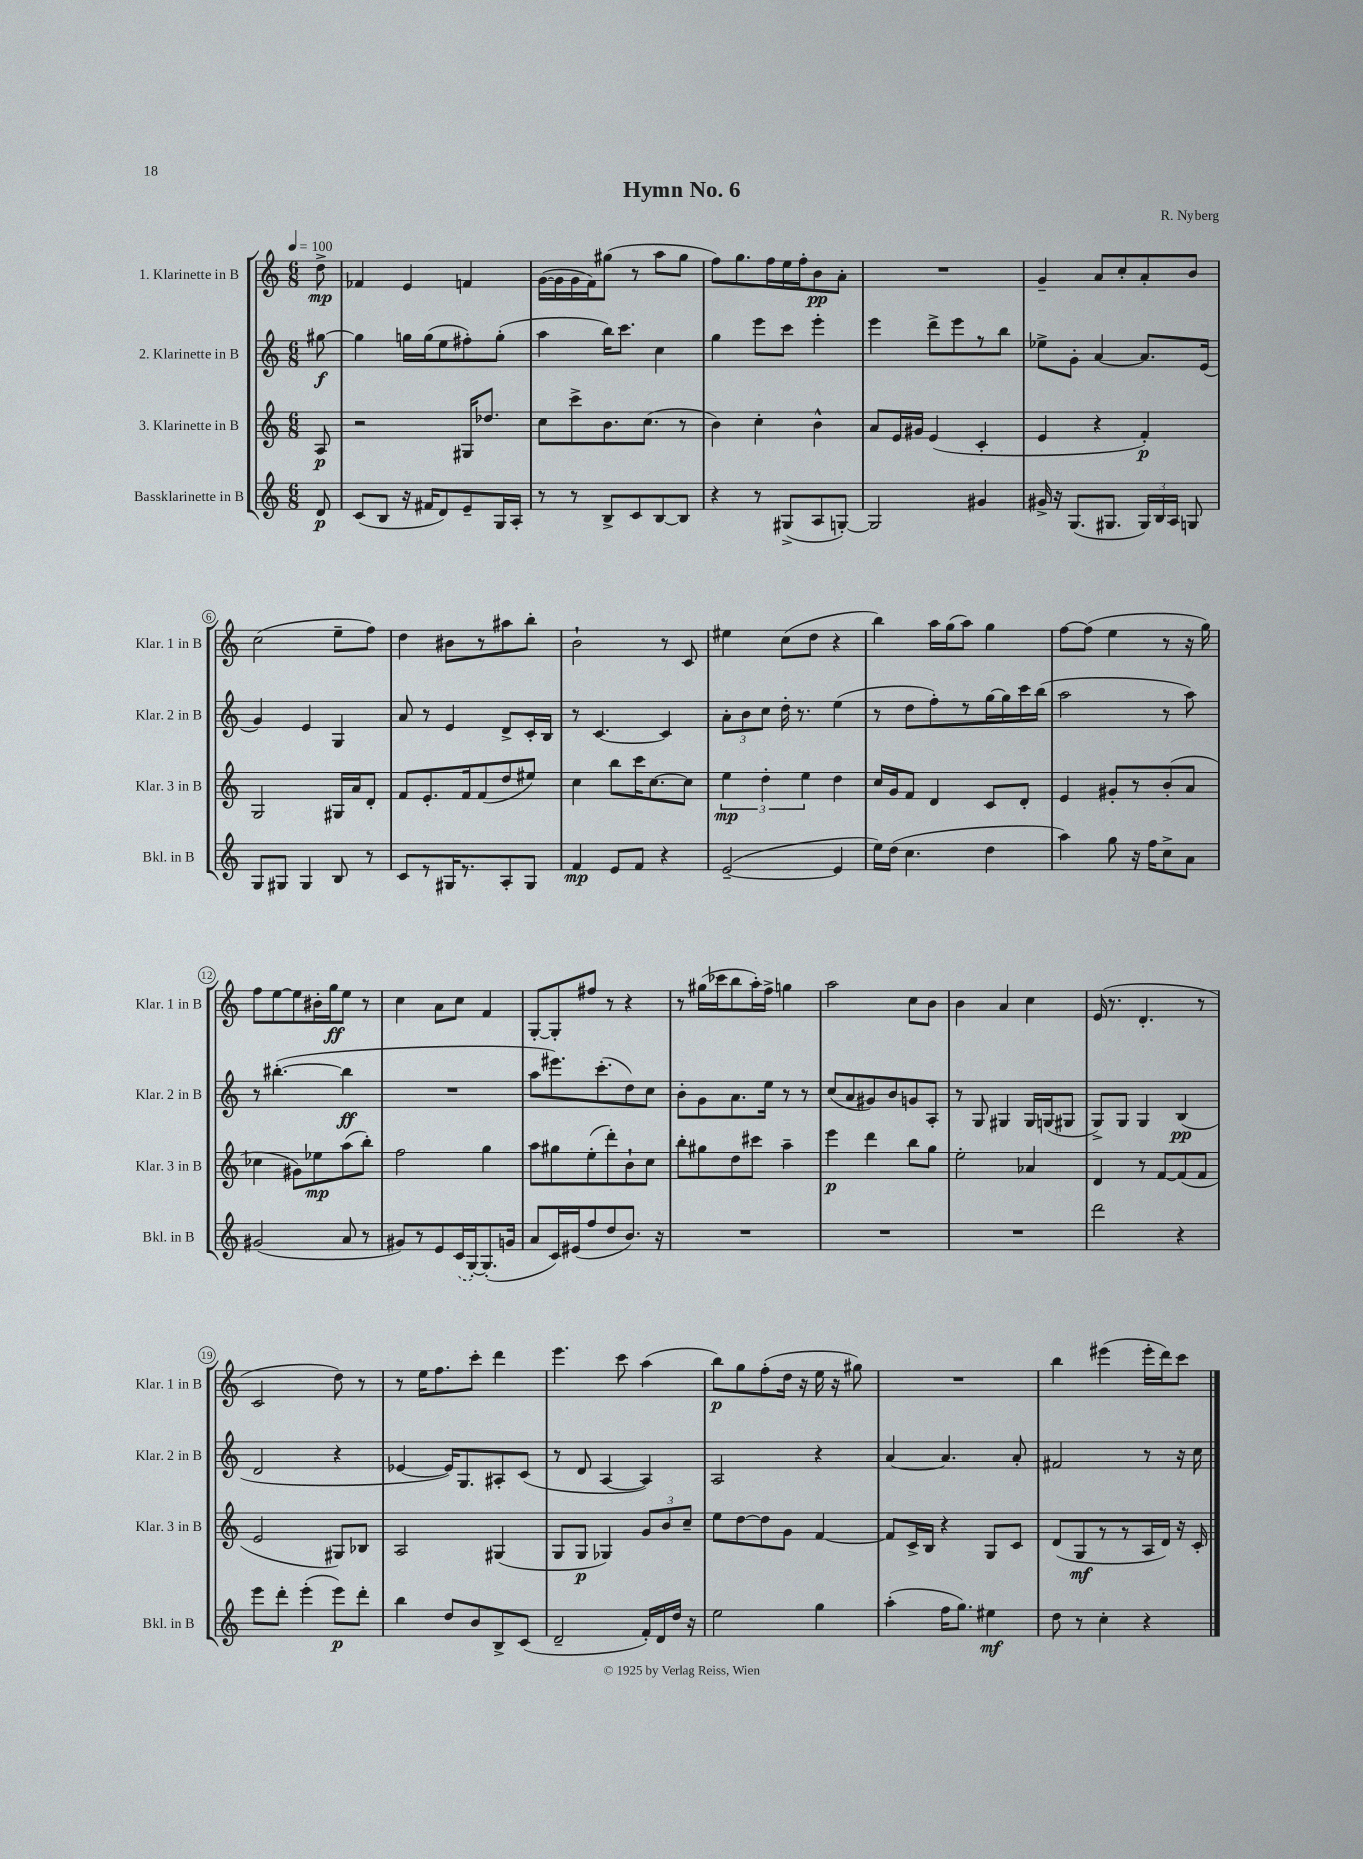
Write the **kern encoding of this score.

**kern	**kern	**kern	**kern
*staff4	*staff3	*staff2	*staff1
*clefG2	*clefG2	*clefG2	*clefG2
*k[]	*k[]	*k[]	*k[]
*M6/8	*M6/8	*M6/8	*M6/8
*MM100	*MM100	*MM100	*MM100
8d	8A	[8gg#	8dd^
=	=	=	=
(8c	2r	4gg#]	4f-
8B	.	.	.
16r	.	16gg	4e
16f#	.	(16gg	.
8d)	.	8ee	.
8e~	16G#	8ff#')	4f
.	8.dd-	.	.
16G	.	(8gg'	.
16A'	.	.	.
=	=	=	=
8r	8cc	4aa	([16g
.	.	.	16g]
8r	8ccc^	.	16g
.	.	.	16f)
8B^	8.b	16bb)	(8gg#
.	.	8.ccc	.
8c	.	.	8r
.	(8.cc	.	.
[8B	.	4cc	8aa
8B]	8r	.	8gg#
=	=	=	=
4r	4b)	4gg	8ff)
.	.	.	8.gg
8r	4cc'	8eee	.
.	.	.	16ff
(8G#^	.	8ccc	16ee
.	.	.	16ff'
8A	4b^^	4eee'	8b
[8G')	.	.	8a'
=	=	=	=
2G]	8a	4eee	2.r
.	16e	.	.
.	16g#	.	.
.	(4e	8ddd^	.
.	.	8eee	.
4g#	4c'	8r	.
.	.	8bb	.
=	=	=	=
16g#^	4e	8ee-^	4g~
16r	.	.	.
(8.G	.	8g'	.
.	4r	[4a	8a
8.G#	.	.	.
.	.	.	8cc'
24G#)	4f')	8.a]	8a'
24B	.	.	.
24A	.	.	.
8G	.	.	8b
.	.	(16e	.
=	=	=	=
8G	2G	4g)	(2cc
8G#	.	.	.
4G#	.	4e	.
8B	16G#	4G	8ee~
.	16a	.	.
8r	8d'	.	8ff)
=	=	=	=
8c	8f	8a	4dd
8r	8.e'	8r	.
16G#	.	4e	8b#
8.r	16f	.	.
.	(8f	.	8r
8A'	8dd	8d^	8aa#
8G#	8ee#)	16c'	8bb'
.	.	16B	.
=	=	=	=
4f	4cc	8r	2b`
.	.	[4.c	.
8e	8bb	.	.
8f	16ccc	.	.
.	[8.cc	.	.
4r	.	4c]	8r
.	8cc]	.	8c
=	=	=	=
([2e~	6ee	12a'	4ee#
.	.	12b	.
.	6dd'	12cc	.
.	.	16dd'	(8cc
.	.	8.r	.
.	6ee	.	.
.	.	.	8dd
4e]	4dd	(4ee	4r
=	=	=	=
16ee)	16cc	8r	4bb)
(16dd	16g	.	.
4.cc	8f	8dd	.
.	4d	8ff')	16aa
.	.	.	(16gg
.	.	8r	8aa)
4dd	8c	[16gg	4gg
.	.	16gg]	.
.	8d'	16ccc	.
.	.	(16bb	.
=	=	=	=
4aa)	4e	2aa	[8ff
.	.	.	(8ff]
8gg	8g#'	.	4ee
16r	8r	.	.
16ff	.	.	.
8cc^	(8b'	8r	8r
8a	8a	8aa)	16r
.	.	.	16gg)
=	=	=	=
(2g#	4cc-	8r	8ff
.	.	([4.bb#'	[8ee
.	8g#)	.	8ee]
.	8ee-	.	16b#'
.	.	.	16gg
8a	(8aa	4bb#]	8ee
8r	8bb')	.	8r
=	=	=	=
8g#)	2ff	2.r	4cc
8r	.	.	.
8e	.	.	8a
(16c	.	.	8cc
[16G')	.	.	.
(8.G']	4gg	.	4f
16g	.	.	.
=	=	=	=
8a	8aa	8aa	[8G'
16c)	8gg#	8.eee#)	8G']
(16e#	.	.	.
8ff	(8ee'	.	8ff#
.	.	(8.ccc'	.
8dd	8ddd')	.	8r
8.b)	8b`	8dd)	4r
.	8cc	8cc	.
16r	.	.	.
=	=	=	=
2.r	8bb'	8b'	8r
.	8gg#	8g	(16gg#
.	.	.	16ccc-
.	8dd	8.a	8bb
.	8ccc#	.	16aa')
.	.	16ee	16ff^
.	4aa~	8r	4gg
.	.	8r	.
=	=	=	=
2.r	4eee	(8cc	2aa
.	.	8a	.
.	4ddd	8g#)	.
.	.	8b	.
.	8bb	8g	8cc
.	8gg	8A'	8b
=	=	=	=
2.r	2ee'	8r	4b
.	.	8G	.
.	.	4G#	4a
.	4a-	16G#	4cc
.	.	(16G	.
.	.	8G#	.
=	=	=	=
2ddd	4d	8G^)	(16e
.	.	.	8.r
.	.	8G	.
.	8r	4G	4.d'
.	[8f	.	.
4r	(8f]	(4B	.
.	8f	.	8r
=	=	=	=
8eee	2e	2d	2c
8ddd'	.	.	.
(4eee'	.	.	.
8eee)	8G#)	4r	8dd)
8ddd'	8B-	.	8r
=	=	=	=
4bb	2A	[4e-	8r
.	.	.	16ee
.	.	.	8.ff
8dd	.	16e-])	.
.	.	8.G	.
8b	.	.	8ccc'
8B^	(4G#	8A#'	4ddd
(8c	.	(8c	.
=	=	=	=
2d~	8G	8r	4.eee
.	8G	8d	.
.	4G-)	[4A	.
.	.	.	8ccc
16f')	12g	4A])	(4aa
16d	.	.	.
.	12b	.	.
16dd	.	.	.
.	12cc~	.	.
16r	.	.	.
=	=	=	=
2ee	8ee	2A	8bb)
.	[8dd	.	8gg
.	8dd]	.	(8ff'
.	8g	.	16dd
.	.	.	16r
4gg	[4f	4r	16ee
.	.	.	16r
.	.	.	8gg#)
=	=	=	=
(4aa'	8f]	[4a	2.r
.	16c^	.	.
.	16B	.	.
16ff	4r	4.a]	.
8.gg)	.	.	.
4ee#	8G	.	.
.	8c	8a'	.
=	=	=	=
8dd	(8d	2f#	4bb
8r	8G	.	.
4cc'	8r	.	(4eee#
.	8r	.	.
4r	16A	8r	16eee#'
.	16d)	.	16ddd)
.	16r	16r	8ccc
.	16c'	16cc	.
==	==	==	==
*-	*-	*-	*-
